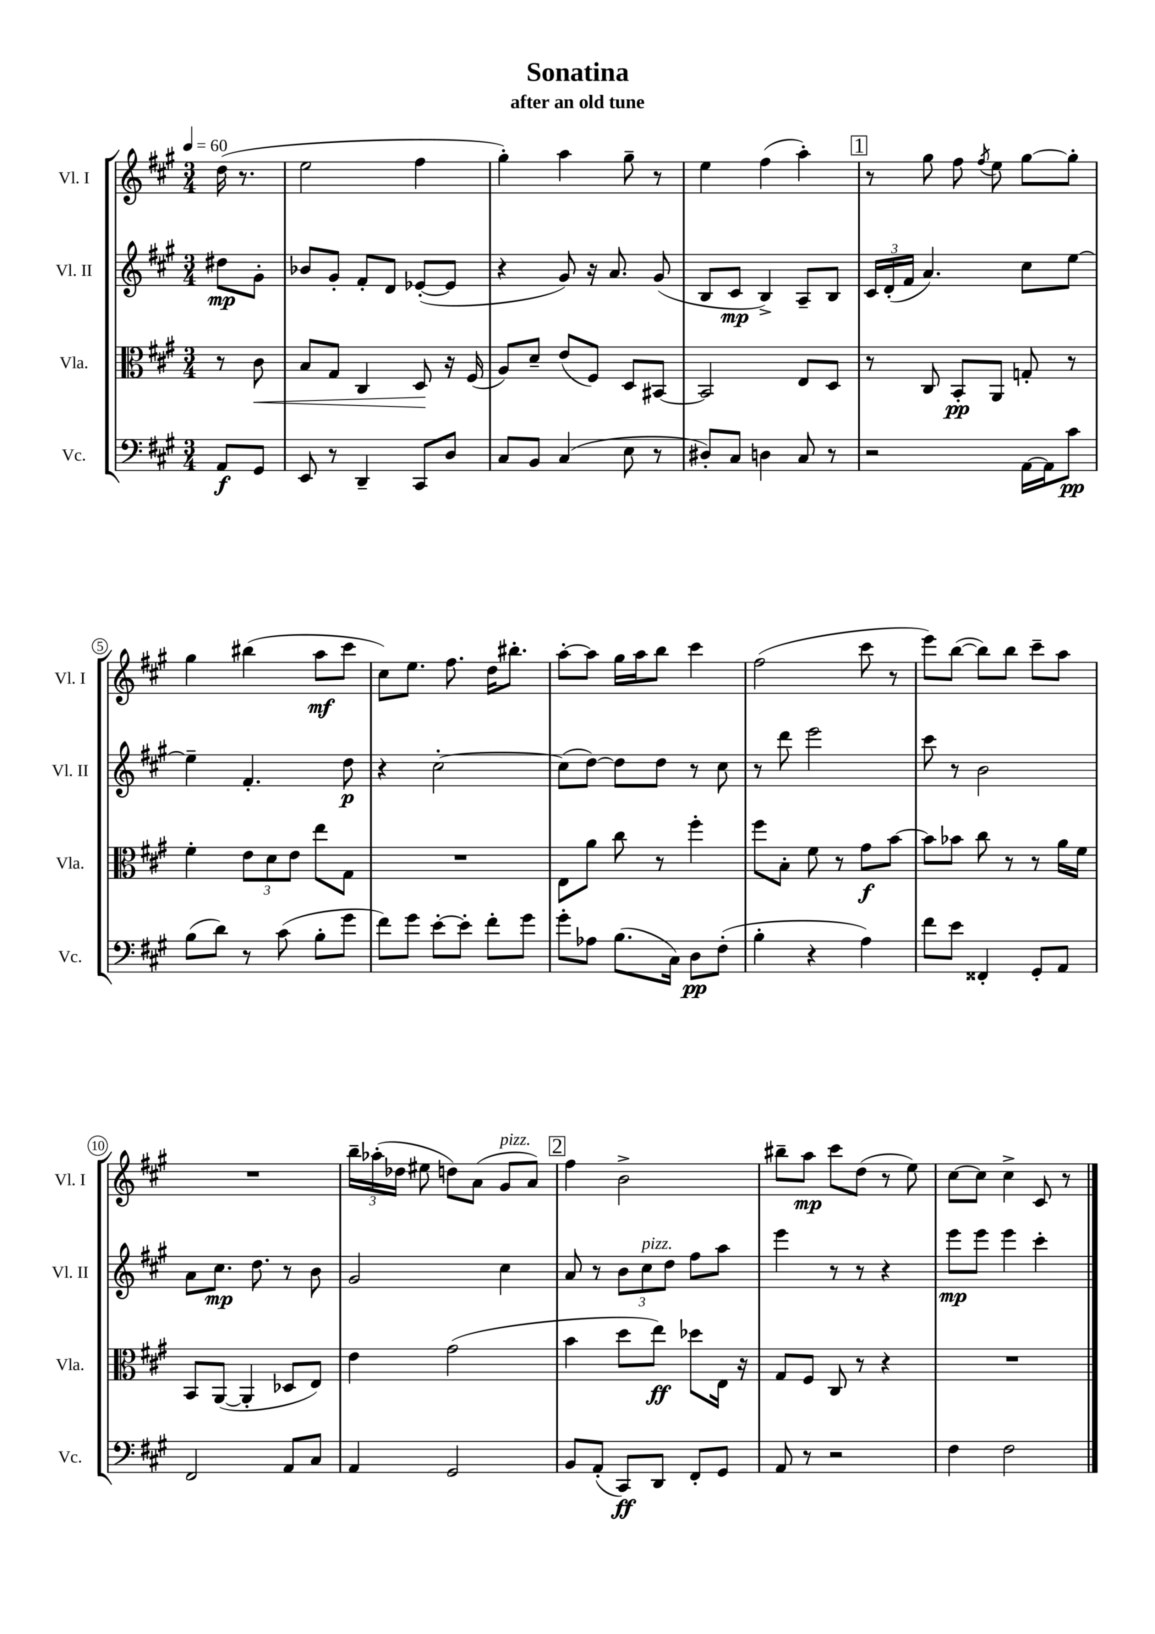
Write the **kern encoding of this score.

**kern	**kern	**kern	**kern
*staff4	*staff3	*staff2	*staff1
*clefF4	*clefC3	*clefG2	*clefG2
*k[f#c#g#]	*k[f#c#g#]	*k[f#c#g#]	*k[f#c#g#]
*M3/4	*M3/4	*M3/4	*M3/4
*MM60	*MM60	*MM60	*MM60
8AA	8r	8dd#	(16dd
.	.	.	8.r
8GG#	8c#	8g#'	.
=	=	=	=
8EE	8B	8b-	2ee
8r	8G#	8g#'	.
4DD~	4C#	8f#'	.
.	.	8d	.
8CC#	8D	([8e-'	4ff#
8D	16r	8e-]	.
.	(16F#	.	.
=	=	=	=
8C#	8A)	4r	4gg#')
8BB	8d~	.	.
(4C#	(8e	8g#)	4aa
.	8F#)	16r	.
.	.	8.a	.
8E	8D	.	8gg#~
8r	[8BB#	(8g#	8r
=	=	=	=
8D#')	2BB#]	8B	4ee
8C#	.	8c#	.
4D	.	4B^)	(4ff#
8C#	8E	8A~	4aa')
8r	8D	8B	.
=	=	=	=
2r	8r	24c#	8r
.	.	(24d'	.
.	.	24f#	.
.	8C#	4.a)	8gg#
.	8BB'	.	8ff#
.	.	.	8qff#
.	8AA	.	8ee
[16AA	8G'	8cc#	[8gg#
16AA]	.	.	.
8c#	8r	[8ee	8gg#']
=	=	=	=
(8B	4f#'	4ee~]	4gg#
8d)	.	.	.
8r	12e	4.f#'	(4bb#
.	12d	.	.
(8c#	.	.	.
.	12e	.	.
8B'	8ee	.	8aa
8g#	8G#	8dd	8ccc#
=	=	=	=
8f#)	2.r	4r	8cc#)
8g#	.	.	8.ee
[8e'	.	[2cc#'	.
.	.	.	8.ff#
8e']	.	.	.
8f#'	.	.	16dd
.	.	.	8.bb#'
8g#	.	.	.
=	=	=	=
8g#'	8E	(8cc#]	[8aa'
8A-	8a	[8dd)	8aa]
(8.B	8cc#	8dd]	16gg#
.	.	.	16aa
.	8r	8dd	8bb
16C#)	.	.	.
8D	4ff#'	8r	4ccc#
(8F#'	.	8cc#	.
=	=	=	=
4B'	8ff#	8r	(2ff#
.	8B'	8ddd	.
4r	8f#	2eee	.
.	8r	.	.
4A)	8g#	.	8ccc#
.	[8b	.	8r
=	=	=	=
8f#	8b]	8ccc#	8eee)
8e	8b-	8r	([8bb
4FF##'	8cc#	2b	8bb])
.	8r	.	8bb
8GG#'	8r	.	8ccc#~
8AA	16a	.	8aa
.	16f#	.	.
=	=	=	=
2FF#	8BB	8a	2.r
.	([8AA	8.cc#	.
.	4AA']	.	.
.	.	8.dd	.
8AA	8D-	8r	.
8C#	8E)	8b	.
=	=	=	=
4AA	4e	2g#	24bb~
.	.	.	(24aa-'
.	.	.	24dd-
.	.	.	8ee#
2GG#	(2g#	.	8dd)
.	.	.	(8a
.	.	4cc#	8g#
.	.	.	8a)
=	=	=	=
8BB	4b	8a	4ff#
(8AA'	.	8r	.
8CC#)	8dd	12b	2b^
.	.	12cc#	.
8DD	8ee)	.	.
.	.	12dd	.
8FF#'	8dd-	8ff#	.
8GG#	16E	8aa	.
.	16r	.	.
=	=	=	=
8AA	8G#	4eee	8bb#~
8r	8F#	.	8aa
2r	8C#	8r	8ccc#
.	8r	8r	(8dd
.	4r	4r	8r
.	.	.	8ee)
=	=	=	=
4F#	2.r	8eee	[8cc#
.	.	8eee	8cc#]
2F#	.	4eee	4cc#^
.	.	4ccc#'	8c#
.	.	.	8r
==	==	==	==
*-	*-	*-	*-
